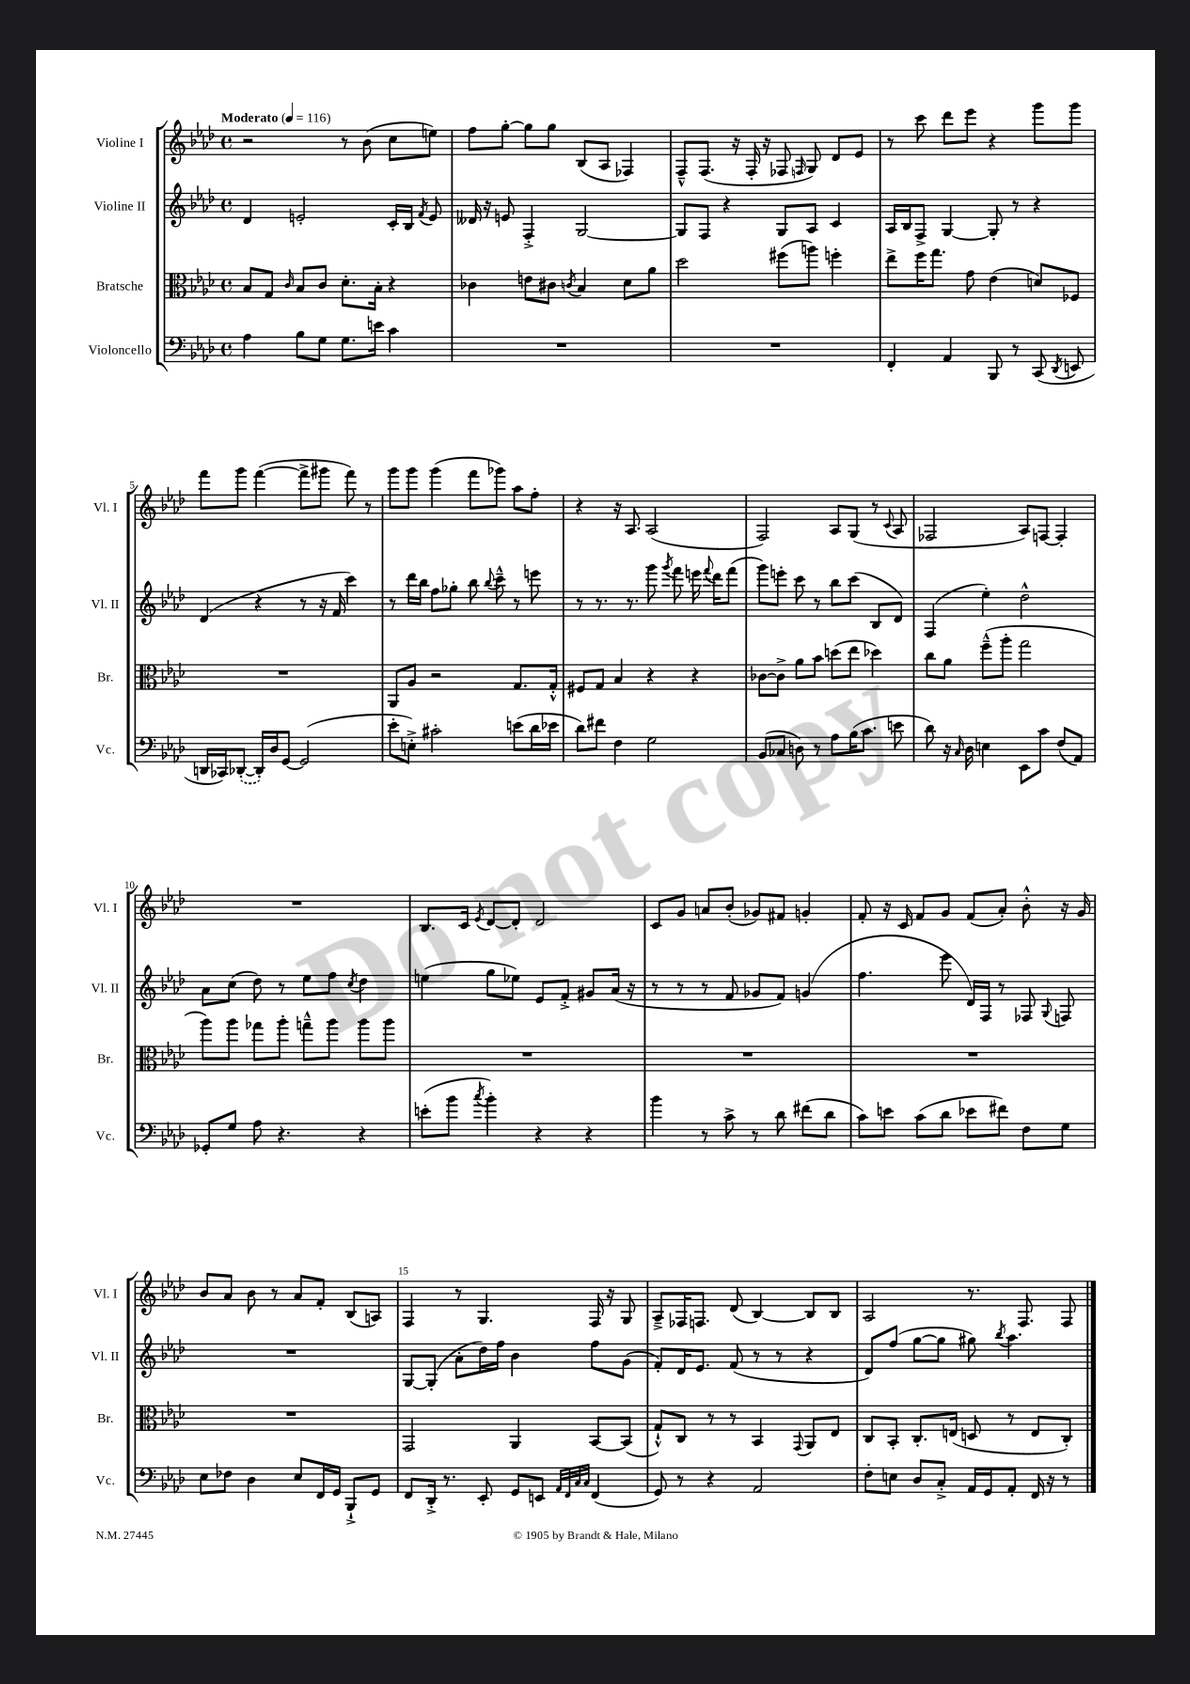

**kern	**kern	**kern	**kern
*staff4	*staff3	*staff2	*staff1
*clefF4	*clefC3	*clefG2	*clefG2
*k[b-e-a-d-]	*k[b-e-a-d-]	*k[b-e-a-d-]	*k[b-e-a-d-]
*M4/4	*M4/4	*M4/4	*M4/4
*met(c)	*met(c)	*met(c)	*met(c)
*MM116	*MM116	*MM116	*MM116
4A-	8B-	4d-	2r
.	8G	.	.
.	16qqc	.	.
8B-	8B-	2e'	.
8G	8c	.	.
8.G	8.d-'	.	8r
.	.	.	(8b-
16e	16B-'	.	.
4c	4r	16c'	8cc
.	.	16B-	.
.	.	8qf	.
.	.	8e	8ee)
=	=	=	=
1r	4c-	16d--	8ff
.	.	16r	.
.	.	8e	[8gg'
.	8e	4F'^	8gg]
.	8c#	.	8gg
.	8qc	.	.
.	4B-	[2G	(8B-
.	.	.	8A-
.	8d-	.	4F-)
.	8a-	.	.
=	=	=	=
1r	2dd-	8G]	8F~^^
.	.	8F	(8.F
.	.	4r	.
.	.	.	16r
.	.	.	16F'
.	.	.	16r
.	(8ff#	8G	8F-
.	.	.	16qqF
.	8aa)	8A-	8G)
.	4ff'	4c	8d-
.	.	.	8e-
=	=	=	=
4FF'	8ee-^	16A-	8r
.	.	16B-	.
.	16ff	8F^	8ccc
.	8.gg	.	.
4AA-	.	[4G	8ddd-
.	8g	.	8eee-
8BBB-	(4e-	8G']	4r
8r	.	8r	.
(8CC	8d)	4r	8ggg
8qDD-	.	.	.
8EE	8F-	.	8ggg
=	=	=	=
16DD	1r	(4d-	8fff
16CC-)	.	.	.
([8DD-'	.	.	8ggg
16DD-'])	.	4r	([4fff
16D-	.	.	.
[8GG	.	.	.
(2GG]	.	8r	8fff^]
.	.	16r	8ggg#
.	.	16f	.
.	.	4ccc)	8fff)
.	.	.	8r
=	=	=	=
8e-'	8AA-	8r	8ggg
8E'^)	8A-	16ddd-	8ggg
.	.	16bb-	.
2c#'	2r	8ff	(4ggg
.	.	8gg-'	.
.	.	8bb-	8fff
.	.	8qqbb-	.
.	.	8ccc~^^	8ggg-)
(8e	8.G	8r	8aa-
16d-	.	8eee	8ff'
16e-	16G'^^	.	.
=	=	=	=
8d-)	8F#	8r	4r
8f#	8G	8.r	.
4F	4B-	.	16r
.	.	8.r	8.A-
2G	4r	8ggg	(2A-
.	.	8qggg	.
.	.	8fff	.
.	4r	16eee	.
.	.	8qqfff	.
.	.	16ddd-	.
.	.	(8fff	.
=	=	=	=
(8BB-	[8c-	8ggg)	2F)
8C-	8c-^]	8eee'	.
8D)	8a-	8ccc	.
8r	8b-	8r	.
8A-	(8dd	8bb-	8A-
(16B-	8ee-	(8ccc	(8G
8.c	.	.	.
.	4dd-)	8B-	8r
.	.	.	8qqc
8e	.	8d-)	8A-
=	=	=	=
8d-)	8cc	(4F	2F-
16r	8a-	.	.
16qqC	.	.	.
16D-	.	.	.
4E	(8ff~^^	4ee-')	.
.	8aa-'	.	.
8EE-	2gg	2dd-^^	8A-)
8c	.	.	[8F
(8F	.	.	4F']
8AA-)	.	.	.
=	=	=	=
8GG-'	8aa-)	8a-	1r
8G	8aa-	(8cc	.
8A-	8gg-	8dd-)	.
4.r	8aa-'	8r	.
.	8gg~^^	8ee-	.
.	8aa-	8ff	.
.	.	8qcc	.
4r	8aa-	4dd-	.
.	8aa-	.	.
=	=	=	=
(8e'	1r	(4ee	8.B-
8b-	.	.	.
.	.	.	16c
8qcc	.	.	8qe-
4b-')	.	8gg	[8d-
.	.	8ee-)	8d-']
4r	.	8e-	2d-
.	.	8f'^	.
4r	.	8g#	.
.	.	(16a-	.
.	.	16r	.
=	=	=	=
4b-	1r	8r	8c
.	.	8r	8g
8r	.	8r	8a
8c^	.	8f	(8b-'
8r	.	8g-	8g-)
8d-	.	8f)	8f#
(8f#	.	(4g	4g'
8d-	.	.	.
=	=	=	=
8c)	1r	4.ff	8f'
8e	.	.	16r
.	.	.	16c
(8c	.	.	8f
8d-	.	8eee-	8g
8e-	.	16d-)	(8f
.	.	16F	.
8f#)	.	8r	8a-')
8F	.	8F-	8b-'^^
.	.	8qqG	.
8G	.	8F	16r
.	.	.	16g
=	=	=	=
8E-	1r	1r	8b-
8F-	.	.	8a-
4D-	.	.	8b-
.	.	.	8r
8E-	.	.	8a-
16FF	.	.	8f'
16GG	.	.	.
8BBB-`^	.	.	(8B-
8GG	.	.	8A)
=	=	=	=
8FF	2GG	[8G	4F
16DD-'^	.	(8G']	.
8.r	.	.	.
.	.	8a-'	8r
8EE-'	.	16dd-)	4.G
.	.	16ff	.
8GG	4AA-	4b-	.
8EE	.	.	.
32qqAA-	.	.	.
32qqFF	.	.	.
32qqC	.	.	.
32qqC	.	.	.
(4FF	[8BB-	8ff	16F
.	.	.	16r
.	(8BB-]	(8g	8G
=	=	=	=
8GG)	8G`^^)	8f')	8A-~^
8r	8C	16d-	16F-
.	.	8.e-	8.F
4r	8r	.	.
.	8r	(8f	(8d-
2AA-	4BB-	8r	[4B-)
.	.	8r	.
.	8qqGG	.	.
.	8AA-	4r	8B-]
.	8E-	.	8B-
=	=	=	=
8F'	8C	8d-)	2A-
8E	8BB-'	(8ff	.
8D-	8.C'	[8gg	.
8C'^	.	8gg]	.
.	(16E	.	.
16AA-	8D	8gg#)	8.r
16GG	.	.	.
.	.	8qbb-	.
8AA-'	8r	4.aa-	.
.	.	.	8.F
16FF	8E	.	.
16r	.	.	.
8r	8C')	.	8F
==	==	==	==
*-	*-	*-	*-
